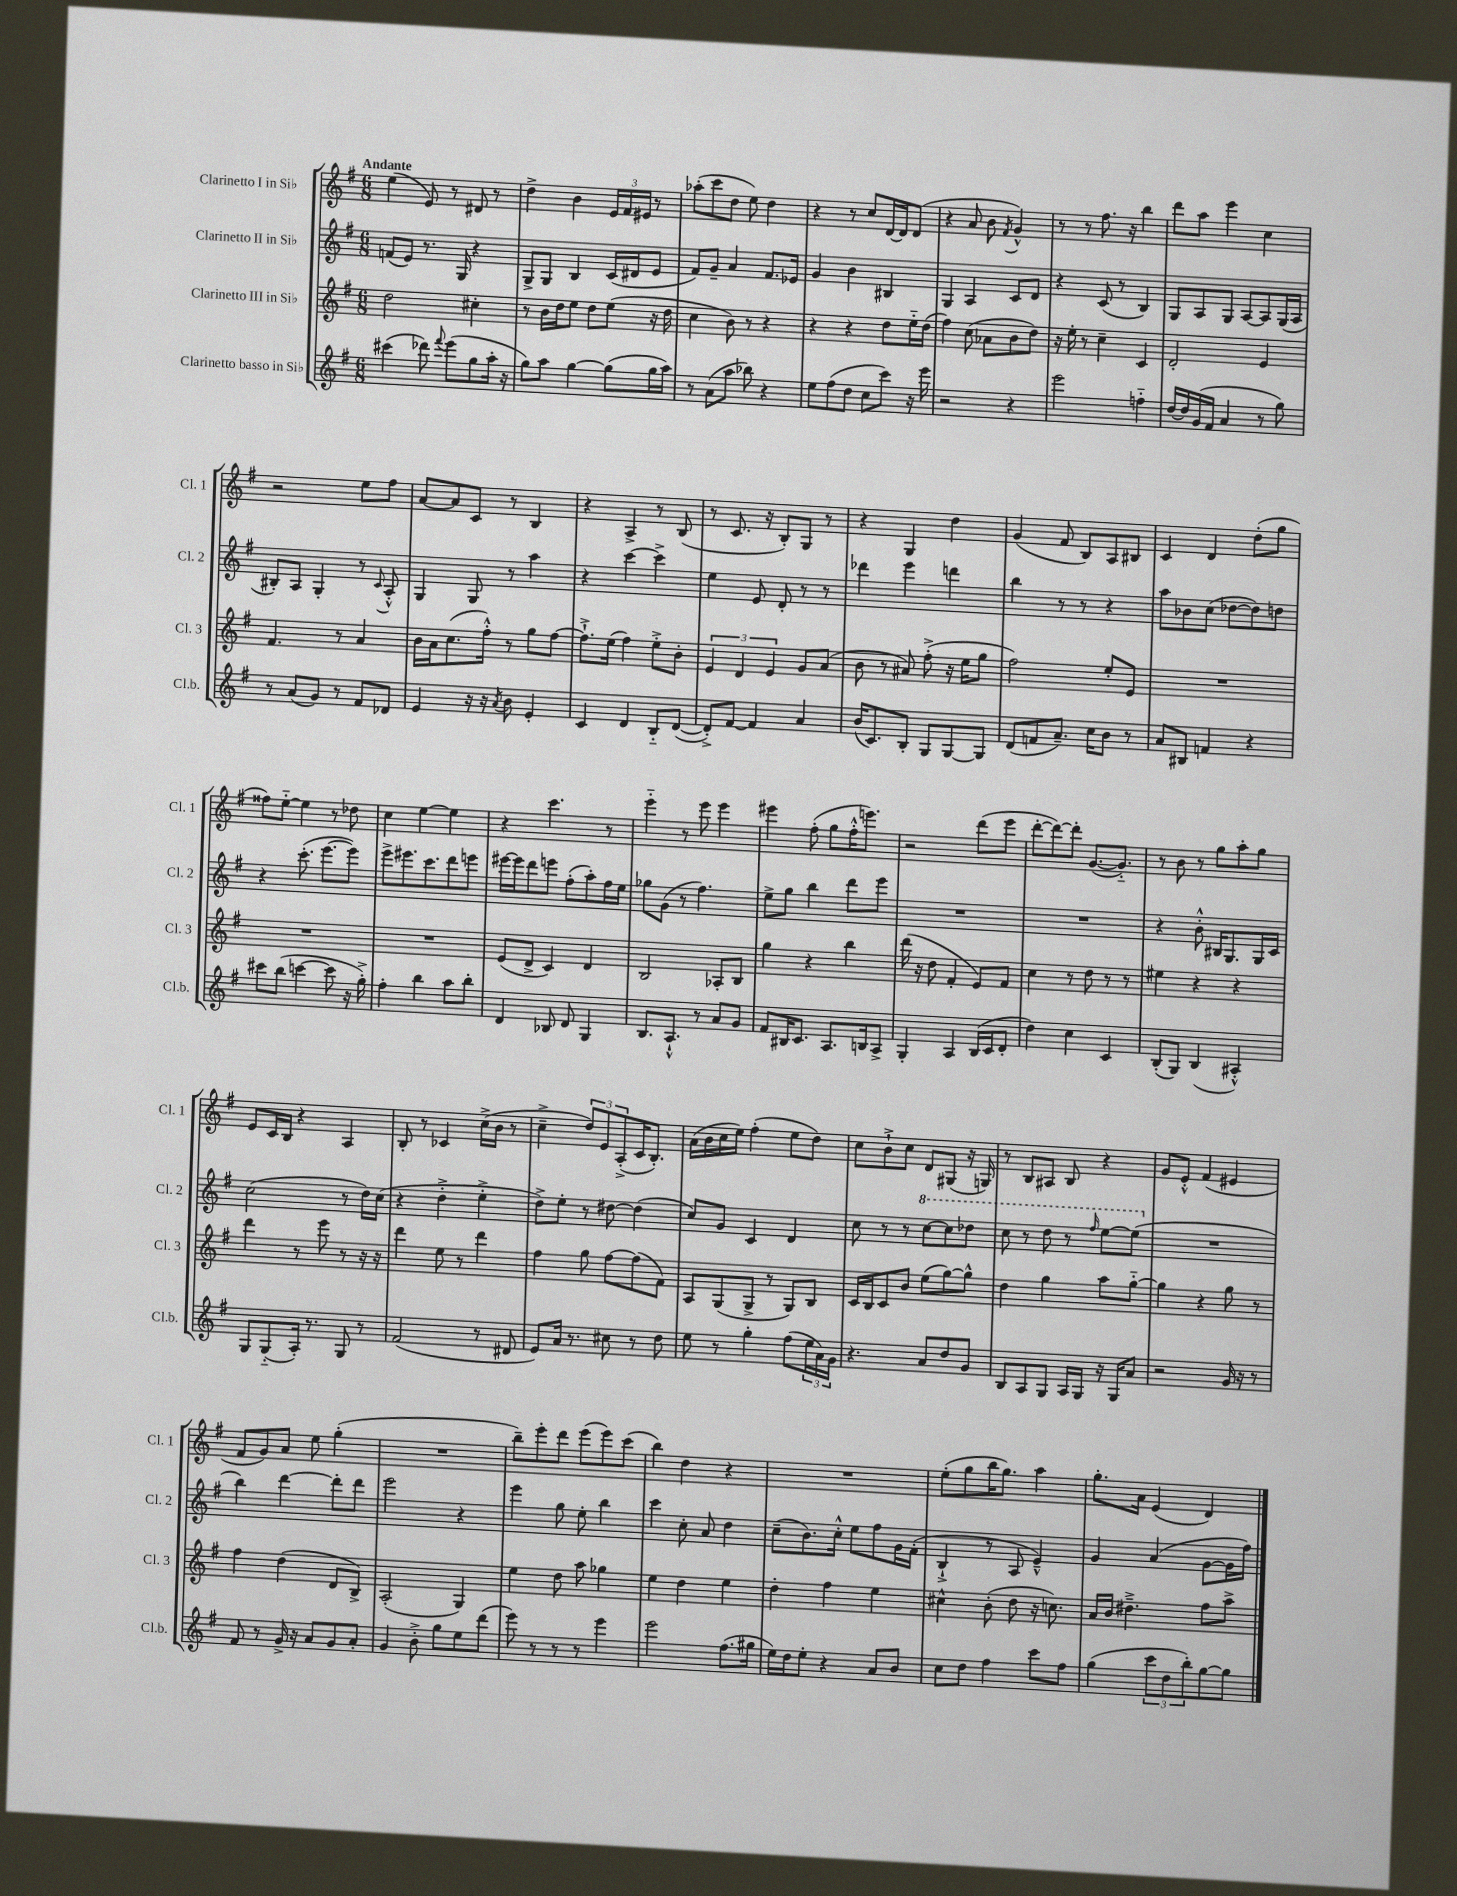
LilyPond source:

<<
\new StaffGroup <<
\new Staff = "s0" \with { instrumentName = "Clarinetto I in Sib" shortInstrumentName = "Cl. 1" } {
    \clef treble \key g \major \numericTimeSignature \time 6/8 \tempo "Andante"
    e''4( e'8) r8 dis'8 r8 |
    d''4-> b'4 \tuplet 3/2 { e'16 fis'16 eis'16 } r8 |
    aes''8-.( c'''8 d''8 e''8) d''4 |
    r4 r8 c''8 d'16~ d'16 d'8( |
    r4 a'8 b'8 \acciaccatura { fis'8 } g'4-^) |
    r8 r8 fis''8. r16 b''4 |
    d'''8 a''8 e'''4 c''4 |
    r2 e''8 fis''8 |
    a'8~ a'8 c'8 r8 b4 |
    r4 a4-> r8 b8( |
    r8 c'8. r16 b8-.) g8 r8 |
    r4 g4 d''4 |
    g'4( fis'8 b8) a8 bis8 |
    c'4 d'4 d''8-.( g''8 |
    fisis''8) e''8~-_ e''4 r8 des''8 |
    c''4 e''4~ e''4 |
    r4 c'''4. r8 |
    e'''4-_ r8 e'''8 e'''4 |
    eis'''4 fis''8-.( g''8 fis''16-.-^ e'''8.) |
    r2 d'''8( e'''8 |
    d'''8~-. d'''8~) d'''8-. g'8.~( g'8.-_) |
    r8 b'8 r8 g''8 a''8-. g''8 |
    e'8 c'16 b16 r4 a4 |
    b8-. r8 ces'4 c''16->( b'16 r8 |
    c''4---> \tuplet 3/2 { d''8) e'8 a8-.->( } c'16 b8.-.) |
    a'16( b'16 c''16 e''16) fis''4-.( e''8 d''8) |
    c''8 b'8-!-> c''8 d'8 gis8( r16 g16) |
    r8 b8 ais8 b8 r4 |
    g'8 e'8-.-^ fis'4( eis'4 |
    fis'8 g'8) a'8 e''8 g''4-.( |
    R2. |
    b''8--) e'''8-. d'''8 e'''8( e'''8) c'''8( |
    b''4) d''4 r4 |
    R2. |
    e''8-.( g''8 b''16 g''8.) a''4 |
    g''8.-. a'16 e'4( d'4) \bar "|." |
}
\new Staff = "s1" \with { instrumentName = "Clarinetto II in Sib" shortInstrumentName = "Cl. 2" } {
    \clef treble \key g \major \numericTimeSignature \time 6/8
    f'8( e'8) r8. g16 r4 |
    g8-> g8 b4 c'16( dis'16 e'8 |
    fis'8) g'8-- a'4 fis'8. ees'16 |
    g'4 b'4 bis4 |
    g4 a4 c'8 d'8 |
    r4 c'8( r8 b4) |
    g8 a8 g8 a8~ a8 g16( a16 |
    bis8-.) a8 g4-. r8 \appoggiatura { c'8 } a8-.-^ |
    g4 g8 r8 a''4 |
    r4 c'''4~ c'''4-> |
    e''4 e'8 d'8-. r8 r8 |
    des'''4 e'''4 d'''4 |
    b''4 r8 r8 r4 |
    a''8 bes'8 c''8( des''8~ des''8) d''8 |
    r4 c'''8.-.( e'''8.~ e'''8) |
    e'''8-> eis'''8. c'''8. d'''8 e'''8 |
    eis'''16~ eis'''16 d'''8 e'''8 fis''8-.( a''8-.) fis''16 e''16 |
    ges''8 g'8( r8 fis''4.) |
    e''8-> g''8 b''4 d'''8 e'''8 |
    R2. |
    R2. |
    r4 b'8-.-^ bis16 g8. g16 c'16 |
    c''2( r8 d''16) c''16( |
    r4 d''4-.-> e''4-.-> |
    d''8->) e''8-. r8 dis''8~ dis''4( |
    c''8) g'8 c'4 d'4 |
    c''8 r8 r8 \ottava #1 c'''8~ c'''8 des'''8 |
    c'''8 r8 d'''8 r8 \grace { fis'''16 } e'''8~ e'''8( \ottava #0 |
    R2. |
    b''4) d'''4~ d'''8-. d'''8 |
    e'''2 r4 |
    e'''4 g''8 e''8-. b''4 |
    c'''4 c''8-. a'8 d''4 |
    c''8--( b'8.) c''16-.-^ e''8 fis''8 g'16 fis'16-.( |
    b4-!-> r8 a8 e'4---^) |
    g'4 a'4( g'8~ g'16 fis''16) \bar "|." |
}
\new Staff = "s2" \with { instrumentName = "Clarinetto III in Sib" shortInstrumentName = "Cl. 3" } {
    \clef treble \key g \major \numericTimeSignature \time 6/8
    d''2 cis''4-. |
    r8 b'16 d''16 e''8 d''8 e''8( r16 d''16 |
    c''4 b'8) r8 r4 |
    r4 r4 d''8 e''16-_ d''16( |
    fis''4) c''8( aes'8 b'8 d''8) |
    r16 e''16-. r8 c''4-- c'4 |
    d'2-. e'4 |
    fis'4. r8 a'4 |
    b'16 a'16 c''8.( fis''16-.-^) r8 g''8 fis''8~ |
    fis''8.-!-> e''16( fis''4) e''8-.-> b'8-. |
    \tuplet 3/2 { e'4 d'4 e'4 } g'8 a'8( |
    b'8 r8 ais'8) fis''8-.->( r16 e''16 g''8 |
    fis''2) e''8-. e'8 |
    R2. |
    R2. |
    R2. |
    e'8( d'8-> c'4) d'4 |
    b2 aes8-. b8 |
    g''4 r4 b''4 |
    d'''16( r16 d''8 fis'4-. e'8) fis'8 |
    c''4 r8 d''8 r8 r8 |
    eis''4 r4 r4 |
    d'''4 r8 e'''8 r8 r16 r16 |
    d'''4 e''8 r8 d'''4 |
    fis''4 g''8 fis''8~ fis''8( fis'8) |
    a8 g8( g8-> r8 g8) b8 |
    c'16 b16 c'8 b'8 e''8( g''8~) g''8-^ |
    d''4 g''4 a''8 g''8~-_ |
    g''4 r4 g''8 r8 |
    fis''4 d''4( d'8 b8->) |
    a2-.( g4) |
    e''4 d''8 a''8 ges''4 |
    e''4 d''4 e''4 |
    d''4-. fis''4 e''4 |
    cis''4-^ b'8-.( d''8 r16 c''8.) |
    a'16 b'16 dis''4.---> fis''8 a''8-> \bar "|." |
}
\new Staff = "s3" \with { instrumentName = "Clarinetto basso in Sib" shortInstrumentName = "Cl.b." } {
    \clef treble \key g \major \numericTimeSignature \time 6/8
    cis'''4( des'''8) \appoggiatura { fis'''8 } e'''8( g''8 a''16-. r16 |
    g''8) a''8 g''4~ g''8( g''16 a''16) |
    r8 a'8( a''8 bes''8) r4 |
    e''8 fis''8( d''8 c''8 c'''8) r16 e'''16 |
    r2 r4 |
    e'''2 f''4-_ |
    d''16~ d''16 g'16( fis'16 a'4 r8 g''8) |
    r8 a'8( g'8) r8 fis'8 des'8 |
    e'4 r16 r16 \acciaccatura { a'8 } b'8 e'4-. |
    c'4 d'4 b8-_ d'8~( |
    d'8-.->) fis'8~ fis'4 a'4 |
    b'16( c'8.) b8-. g8 g8~ g8 |
    d'8( f'8 a'8.--) c''16 b'8 r8 |
    a'8 bis8 f'4 r4 |
    cis'''8 b''8( c'''4~ c'''8 r16 g''16-.->) |
    fis''4-. b''4 a''8 b''8-. |
    d'4 bes8 d'8 g4 |
    b8. a8.-!-^ r8 a'8 g'8 |
    fis'8 bis16 c'8. a8. b16 a8-> |
    g4-. a4 b16( c'16 d'8-. |
    d''4) c''4 c'4 |
    b8-.( g8) b4( ais4-.-^) |
    g8 g8-_( a16-.) r8. g8 r8 |
    fis'2( r8 dis'8 |
    e'8) a'16 r8. cis''8 r8 d''8 |
    e''8 r8 g''4-. fis''8( \tuplet 3/2 { e''16 a'16) g'16 } |
    r4. a'8 d''8 g'8 |
    b8 a8 g8 a16 g16 r16 g16 a'8 |
    r2 g'16 r16 r8 |
    fis'8 r8 g'16-> r16 a'8 g'8 a'8-. |
    g'4 b'8-.-> g''8 e''8 d'''8( |
    e'''8) r8 r8 r8 e'''4 |
    e'''2 fis''8.( gis''16 |
    e''16) d''16 e''8-. r4 a'8 b'8 |
    c''8 d''8 fis''4 c'''8 fis''8 |
    g''4( \tuplet 3/2 { c'''8 d''8 b''8-.) } g''8~ g''8 \bar "|." |
}
>>
>>
\layout { \context { \Score \remove "Bar_number_engraver" } }
